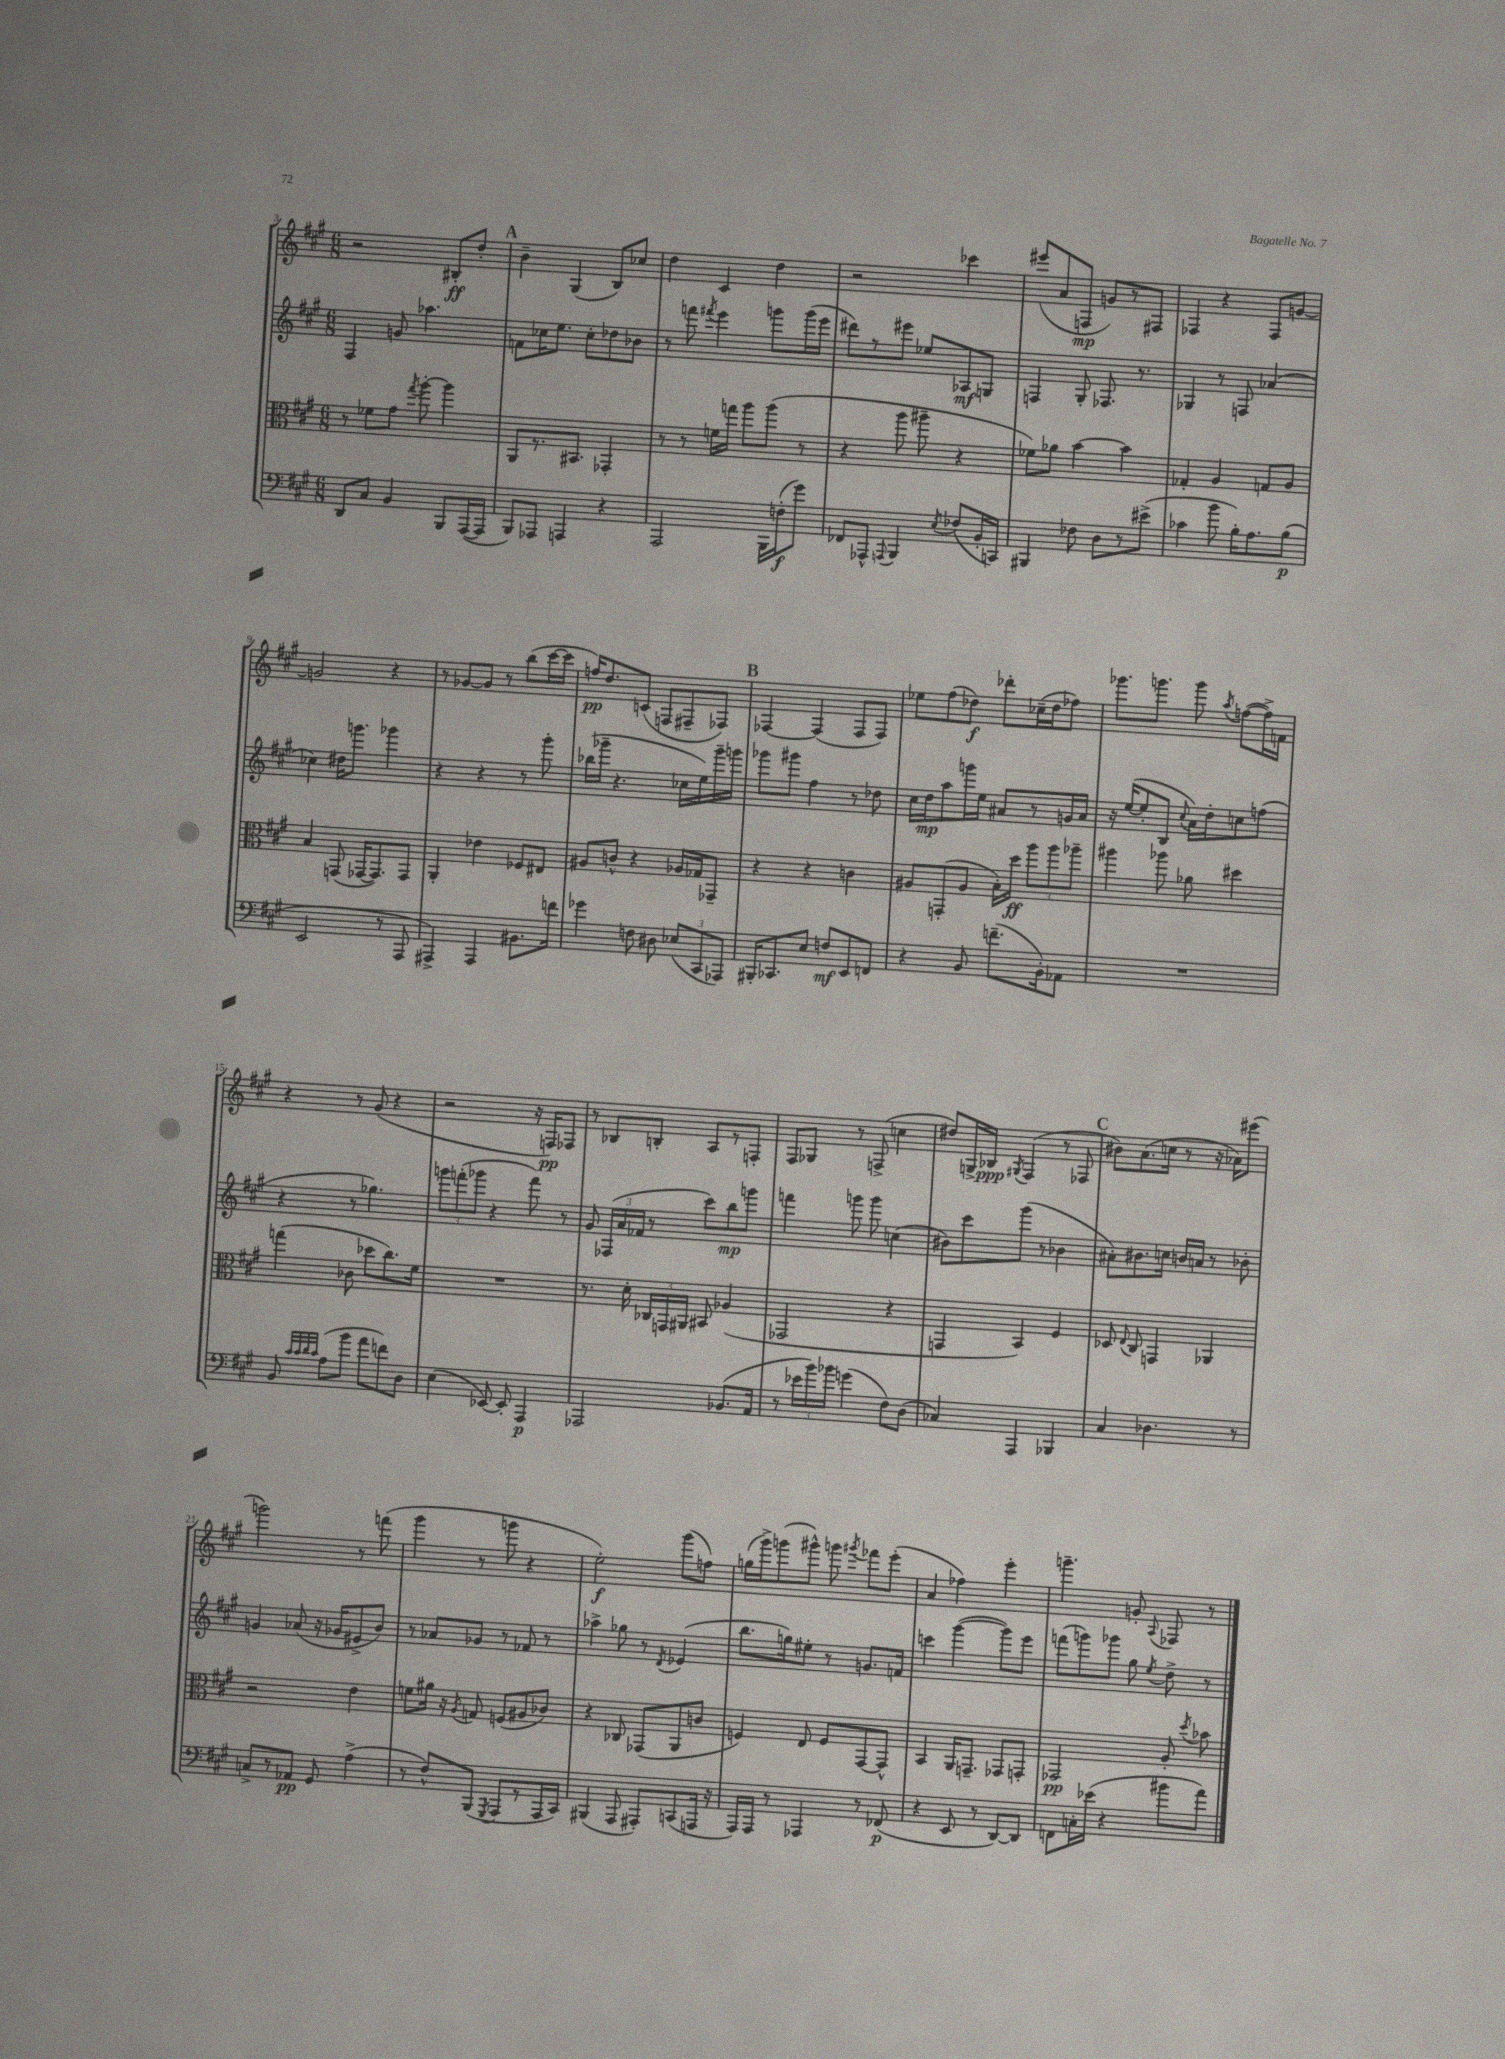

**kern	**kern	**kern	**kern
*staff4	*staff3	*staff2	*staff1
*clefF4	*clefC3	*clefG2	*clefG2
*k[f#c#g#]	*k[f#c#g#]	*k[f#c#g#]	*k[f#c#g#]
*M6/8	*M6/8	*M6/8	*M6/8
8DD	8r	4F#	2r
8C#	8f-	.	.
4BB	8g#	8g	.
.	8qgg#	.	.
.	[8aa'	4.aa-	.
8BBB	4aa]	.	8B#'
([16AAA	.	.	8dd'
16AAA]	.	.	.
=	=	=	=
8BBB)	8AA	8f	4b~
8AAA-	8.r	16cc-	.
.	.	8.ee	.
4AAA	.	.	(4G#
.	8.BB#	.	.
.	.	8cc-'	.
4r	4GG-'	8dd-	8B)
.	.	8b-	8cc-
=	=	=	=
2AAA	8r	8r	4dd
.	8r	8fff	.
.	.	8qfff#	.
.	16f	4eee	4c#
.	16gg	.	.
.	8aa	.	.
16BBB	(8aa	8ggg	4dd
(16F'	.	.	.
8g#)	8r	(16ggg	.
.	.	16eee	.
=	=	=	=
8FF-	4r	8ddd#)	2r
8AAA-^^	.	8r	.
8qqAAA	.	.	.
4BBB	8aa	8eee#	.
.	8aa#~	8ee-	.
8qE	.	.	.
(8F-	4r	8A-	4ccc-
16BB'	.	8G	.
16CC)	.	.	.
=	=	=	=
4BBB#	8f-)	4F	(8eee#
.	8a-	.	8a
8F-	[4b	8G#'	8F
8D	.	8.F-	8g)
8r	4b]	.	8r
.	.	8.r	.
(8e#^	.	.	8F#
=	=	=	=
4c-	4G-'	4G-	4F-
8b	4A	8r	4r
16B')	.	8F	.
8.A	.	.	.
.	8G	(4a-	8F-
(8B	8A	.	[8g
=	=	=	=
2EE	4B	4cc-)	2g]
.	(8GG	16dd#	.
.	.	8.ggg	.
.	[16GG-	.	.
.	8.GG-])	.	.
8r	.	4ggg-	4r
8AAA	8GG-	.	.
=	=	=	=
4AAA#^)	4AA'	4r	8r
.	.	.	[8g-
4AAA#	4e-	4r	8g-]
.	.	.	8r
8.BB#	8F-	8r	(8bb
.	8E#	8ggg#'	[16ccc#
16f	.	.	16ccc#]
=	=	=	=
4g-	8A#	(16bb-	16ff)
.	.	16ggg-~	8.dd
.	8c^^	4.r	.
8F	4r	.	(8c
8D#	.	.	8F
(12E-	16A-	16cc-	8F#~
.	16G-	16ee)	.
12CC#	.	.	.
.	8GG-~	16ggg-~	8F-)
12AAA-)	.	.	.
.	.	16ggg	.
=	=	=	=
16BBB#'	4r	8ggg-	[4F-
8.CC-	.	.	.
.	.	8ggg#	.
8E	4r	4ff#	(4F-]
8F	.	.	.
8EE	4c	8r	8F-
8FF	.	8dd-	8F-)
=	=	=	=
4r	8A#	16cc#	8ee-
.	.	16dd	.
.	(8GG'	8aa	(8ff#
8BB	8A#	16ggg	8dd-)
.	.	16ee	.
(8.f~	16B')	8a#	8ddd-'
.	16dd	.	.
.	12aa	8r	(16cc-~
16BB')	.	.	16dd-
.	12aa	.	.
8AA-	.	16g	8ff-)
.	12aa-~	.	.
.	.	16a#	.
=	=	=	=
2.r	4aa#	16r	8.ggg-
.	.	([16ee	.
.	.	8ee']	.
.	.	.	8.ggg
.	8aa-	8B	.
.	.	8qqcc#	.
.	8a-	16a)	8ggg
.	.	16dd'	.
.	.	.	8qaa
.	4dd#	8cc	([8ff
.	.	(8ff	16ff^])
.	.	.	16f
=	=	=	=
8BB	(4gg	4r	4r
32qqc#	.	.	.
32qqc#	.	.	.
32qqd	.	.	.
32qqc#	.	.	.
(8A	.	.	.
8b	8c-	8r	8r
8a	8dd-	4.gg-)	(8g#
8f)	8.cc#)	.	4r
8D	.	.	.
.	16f#	.	.
=	=	=	=
(4E	2.r	12ggg	2r
.	.	(12fff'	.
.	.	12ggg-	.
[8EE-)	.	4r	.
8EE-']	.	.	.
4AAA	.	8fff)	16r
.	.	.	16F)
.	.	8r	8F-
=	=	=	=
2AAA-	8.r	8g#	8r
.	.	(24F-	8B-
.	.	24a	.
.	16d'	.	.
.	.	24f-	.
.	24C-	8r	8B'
.	24GG	.	.
.	24AA#	.	.
.	8BB#	8ccc#)	8A
(8.BB-	(4A-	8bb	8r
.	.	8ggg	8F'
16AA	.	.	.
=	=	=	=
8r	2GG-	4fff	8F#
24e-	.	.	8G-
24b)	.	.	.
24b-	.	.	.
(4g	.	8ggg	8r
.	.	8ggg	(8F^
8F#)	4r	(4cc	4cc
(8D	.	.	.
=	=	=	=
4C-)	4GG	8b#)	8dd#)
.	.	8ccc#	16G^
.	.	.	16B-
.	.	.	8qG#
4AAA	4BB)	(8ggg#	(4F#
.	.	8r	.
4BBB-	4F#	4b-	8r
.	.	.	8F-
=	=	=	=
4C#	8D-	8a#')	8b#)
.	8qqE	.	.
.	8C#	8.b#	(8.a
4.D-	4GG	.	.
.	.	16cc	16cc
.	.	16b	8r
.	.	16a	.
.	4AA-	8r	16r
.	.	.	16a-)
8r	.	8b-'	(8eee#
=	=	=	=
8C^	2r	4g	2ggg)
8r	.	.	.
8AA-	.	(8a-	.
8GG#	.	16r	.
.	.	16g-	.
(4A^	4e	8e#^	8r
.	.	8b)	(8fff
=	=	=	=
8r	8f	8r	4ggg#
8F#^^)	16a#	8a-	.
.	16r	.	.
.	8qA	.	.
(8BBB	8G	8g-	8r
8qGGG#	.	.	.
8AAA	(8F	8r	8ggg
8r	8A#	8f-	4r
16AAA	8c-)	8r	.
16CC#)	.	.	.
=	=	=	=
(4BBB#	4r	4aa-^	2ee')
8AAA	8C-	8gg-	.
8AAA#')	(8GG-	8r	.
.	.	8qd	.
(8CC	8AA	(4e-	(8ggg#
16AAA	8c	.	8ff)
16r	.	.	.
=	=	=	=
16AAA)	4F)	8.bb	(16gg
16AAA	.	.	16ggg#^)
8r	.	.	(8ggg
.	.	16gg)	.
4AAA-	8E	8ee#'	8ggg#^^)
.	8F	8r	8ggg
.	.	.	8qggg#
8r	[8GG#	8.g	8fff-
(8FF-	8GG#^^]	.	(8eee'
.	.	16f	.
=	=	=	=
4r	4BB	4ccc	4a
8EE	16AA	([4ggg#	4ff-)
.	8.GG~	.	.
8r	.	.	.
[8DD)	8GG-	8ggg#])	4eee'
8DD]	8GG'	8eee	.
=	=	=	=
8FF	2GG-	(8fff	4.ggg~
16C'	.	8ggg)	.
(16e-	.	.	.
4r	.	8ggg-	.
.	.	8gg#	8g'
.	.	8qee	8qqA
8b#	8A'	8dd^	8F-
.	8qdd	.	.
8a)	8b-	8r	8r
==	==	==	==
*-	*-	*-	*-
